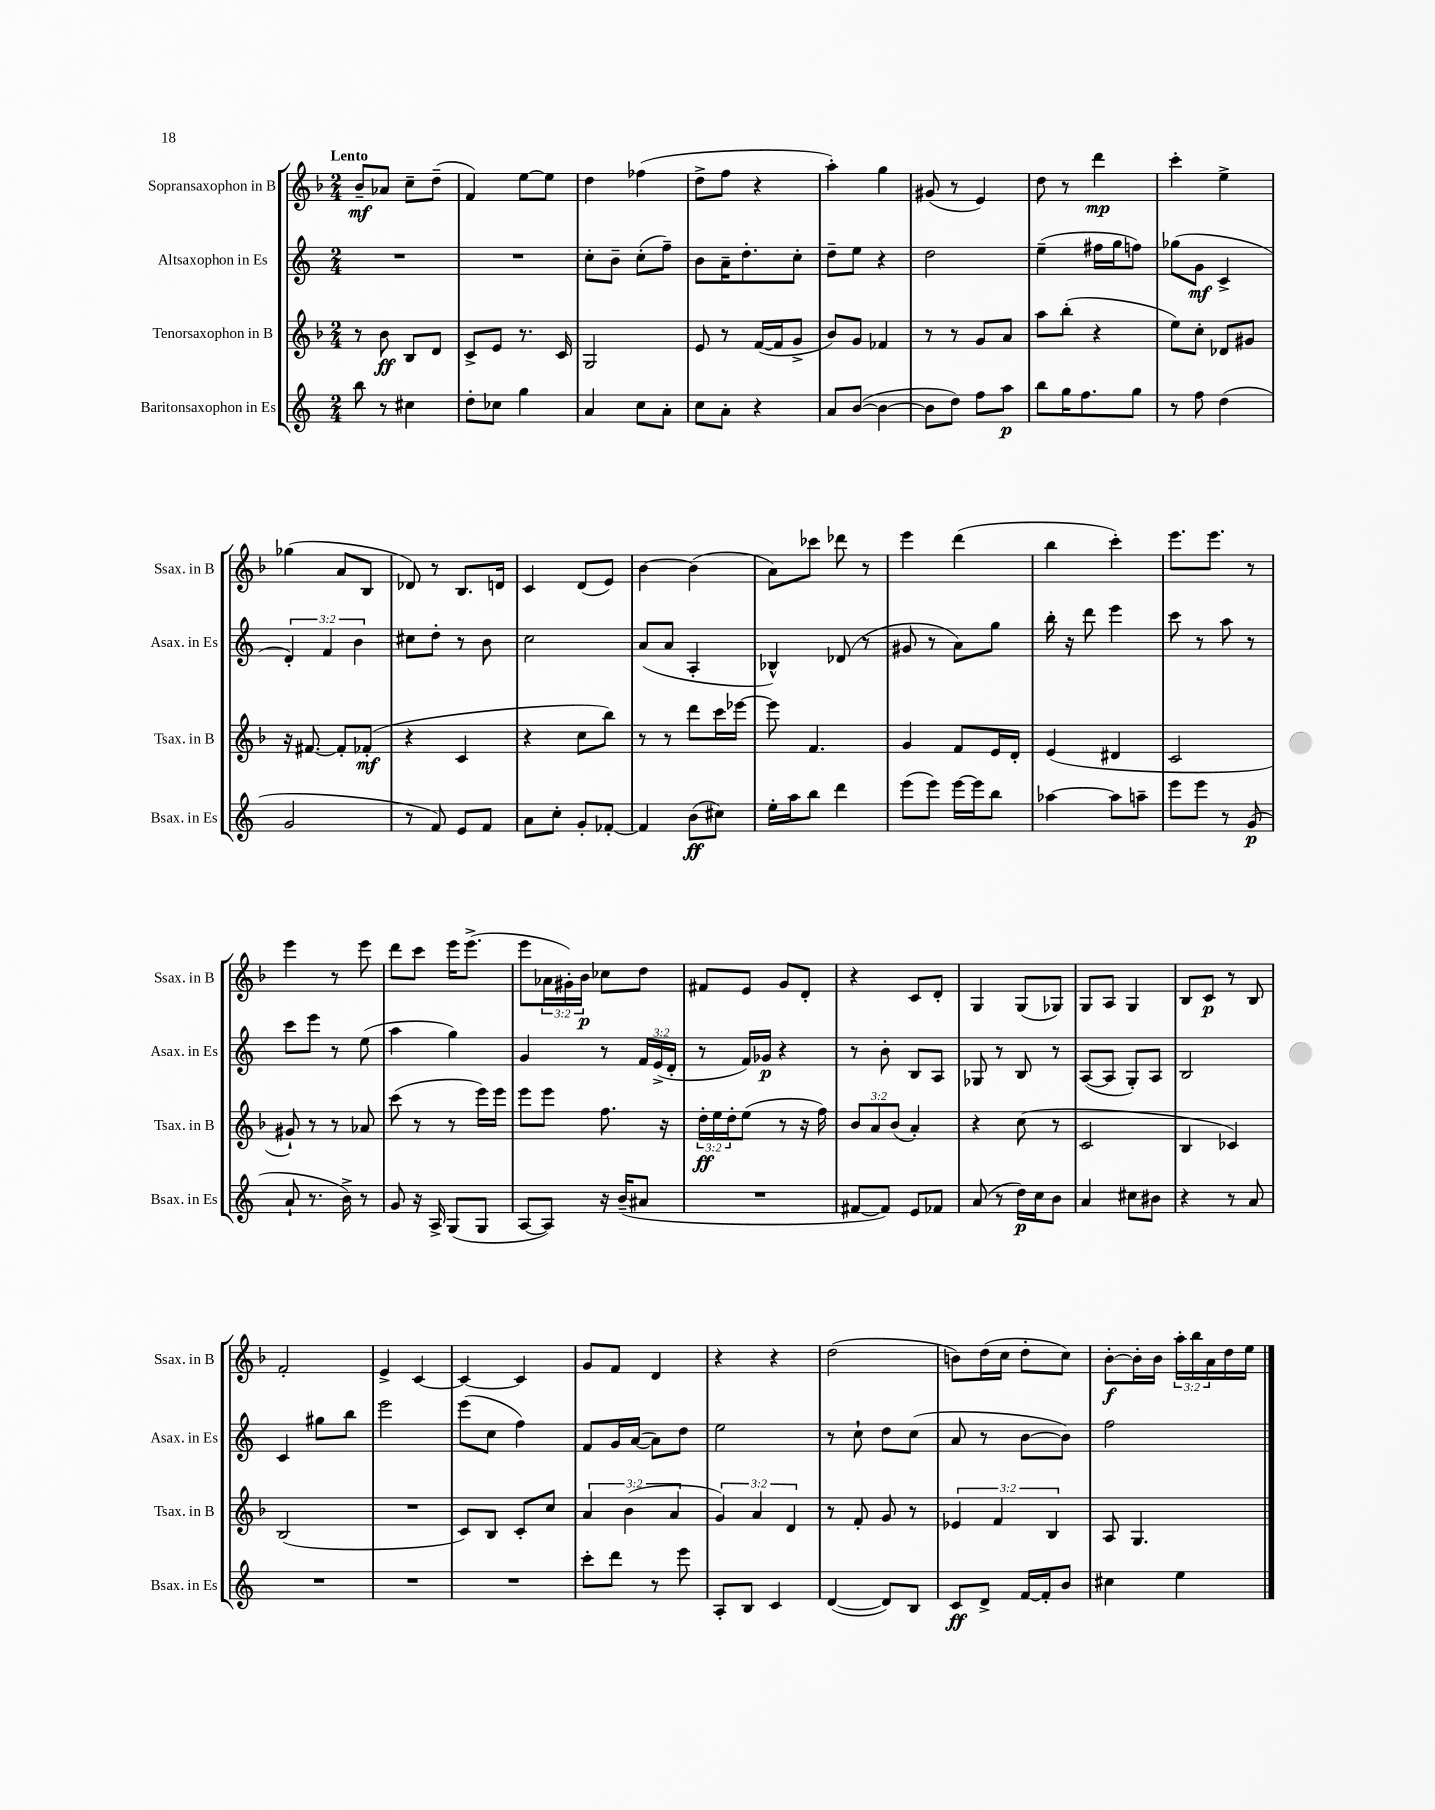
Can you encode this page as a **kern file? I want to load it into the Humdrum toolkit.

**kern	**kern	**kern	**kern
*staff4	*staff3	*staff2	*staff1
*clefG2	*clefG2	*clefG2	*clefG2
*k[]	*k[b-]	*k[]	*k[b-]
*M2/4	*M2/4	*M2/4	*M2/4
8bb	8r	2r	8b-~
8r	8b-	.	8a-
4cc#	8B-	.	8cc~
.	8d	.	(8dd~
=	=	=	=
8dd'	8c^	2r	4f)
8cc-	8e	.	.
4gg	8.r	.	[8ee
.	.	.	8ee]
.	16c	.	.
=	=	=	=
4a	2G	8cc'	4dd
.	.	8b~	.
8cc	.	(8cc'	(4ff-
8a'	.	8ff~)	.
=	=	=	=
8cc	8e	8b	8dd^
8a'	8r	16a~	8ff
.	.	8.dd'	.
4r	([16f	.	4r
.	16f]	.	.
.	8g^	8cc'	.
=	=	=	=
8a	8b-)	8dd~	4aa')
([8b	8g	8ee	.
4b_	4f-	4r	4gg
=	=	=	=
8b]	8r	2dd	(8g#
8dd)	8r	.	8r
8ff	8g	.	4e)
8aa	8a	.	.
=	=	=	=
8bb	8aa	(4ee~	8dd
16gg	(8bb-'	.	8r
8.ff	.	.	.
.	4r	16ff#	4ddd
.	.	16gg	.
8gg	.	8ff)	.
=	=	=	=
8r	8ee)	(8gg-	4ccc'
8ff	8cc'	8g	.
(4dd	8d-	4c^	4ee^
.	8g#	.	.
=	=	=	=
2g	16r	6d')	(4gg-
.	[8.f#	.	.
.	.	6f	.
.	8f#']	.	8a
.	.	6b	.
.	(8f-'	.	8B-
=	=	=	=
8r	4r	8cc#	8d-)
8f)	.	8dd'	8r
8e	4c	8r	8.B-
8f	.	8b	.
.	.	.	16d
=	=	=	=
8a	4r	2cc	4c
8cc'	.	.	.
8g'	8cc	.	(8d
[8f-'	8bb-)	.	8e)
=	=	=	=
4f-]	8r	(8a	[4b-
.	8r	8a	.
(8b	8ddd	4A'	(4b-]
8cc#)	16ccc	.	.
.	[16eee-	.	.
=	=	=	=
16ee'	8eee-]	4B-^^)	8a)
16aa	.	.	.
8bb	4.f	.	8ccc-
4ddd	.	(8d-	8ddd-
.	.	8r	8r
=	=	=	=
(8eee	4g	8g#	4eee
8eee)	.	8r	.
[16eee	8f	8a)	(4ddd
16eee]	.	.	.
8bb	16e	8gg	.
.	16d'	.	.
=	=	=	=
[4aa-	(4e	16bb'	4bb-
.	.	16r	.
.	.	8ddd	.
8aa-]	4d#	4eee	4ccc')
8aa~	.	.	.
=	=	=	=
8eee	2c	8ccc	8.eee
8eee	.	8r	.
.	.	.	8.eee
8r	.	8aa	.
(8g	.	8r	8r
=	=	=	=
8a`	8g#`)	8ccc	4eee
8.r	8r	8eee	.
.	8r	8r	8r
16b^)	.	.	.
8r	8a-	(8ee	8eee
=	=	=	=
8g	(8ccc	4aa	8ddd
16r	8r	.	8ccc
16A^	.	.	.
(8G	8r	4gg)	16eee
.	.	.	(8.eee^
8G	16eee)	.	.
.	16eee	.	.
=	=	=	=
[8A	8eee	4g	8eee
8A])	8eee	.	24a-
.	.	.	24g#')
.	.	.	24b-
16r	8.ff	8r	8cc-
(16b~	.	.	.
8a#	.	24f	8dd
.	.	(24e^	.
.	16r	.	.
.	.	24d'	.
=	=	=	=
2r	24dd'	8r	8f#
.	24ee	.	.
.	24dd'	.	.
.	(8ee	16f)	8e
.	.	16g-	.
.	8r	4r	8g
.	16r	.	8d'
.	16ff)	.	.
=	=	=	=
[8f#	12b-	8r	4r
.	12a	.	.
8f#])	.	8b'	.
.	(12b-	.	.
8e	4a')	8B	8c
8f-	.	8A	8d'
=	=	=	=
(8a	4r	8G-	4G
8r	.	8r	.
16dd)	(8cc	8B	(8G
16cc	.	.	.
8b	8r	8r	8G-)
=	=	=	=
4a	2c	([8A	8G
.	.	8A]	8A
8cc#	.	8G')	4G
8b#	.	8A	.
=	=	=	=
4r	4B-	2B	8B-
.	.	.	8c
8r	4c-)	.	8r
8a	.	.	8B-
=	=	=	=
2r	(2B-	4c	2f'
.	.	8gg#	.
.	.	8bb	.
=	=	=	=
2r	2r	2eee	4e^
.	.	.	[4c
=	=	=	=
2r	8c)	(8eee	4c_
.	8B-	8cc	.
.	8c'	4ff)	4c]
.	8cc	.	.
=	=	=	=
8ccc'	6a	8f	8g
8ddd	.	16g	8f
.	(6b-	.	.
.	.	([16a	.
8r	.	8a])	4d
.	6a	.	.
8eee	.	8dd	.
=	=	=	=
8A'	6g)	2ee	4r
8B	.	.	.
.	6a	.	.
4c	.	.	4r
.	6d	.	.
=	=	=	=
([4d	8r	8r	(2dd
.	8f'	8cc`	.
8d])	8g	8dd	.
8B	8r	(8cc	.
=	=	=	=
8c	6e-	8a	8b)
8d^	.	8r	(16dd
.	6f	.	.
.	.	.	16cc
[16f	.	[8b	8dd'
16f']	.	.	.
.	6B-	.	.
8b	.	8b])	8cc)
=	=	=	=
4cc#	8A	2ff	[8b-'
.	4.G	.	16b-']
.	.	.	16b-
4ee	.	.	24aa'
.	.	.	24bb-
.	.	.	24a
.	.	.	16dd
.	.	.	16ee
==	==	==	==
*-	*-	*-	*-
